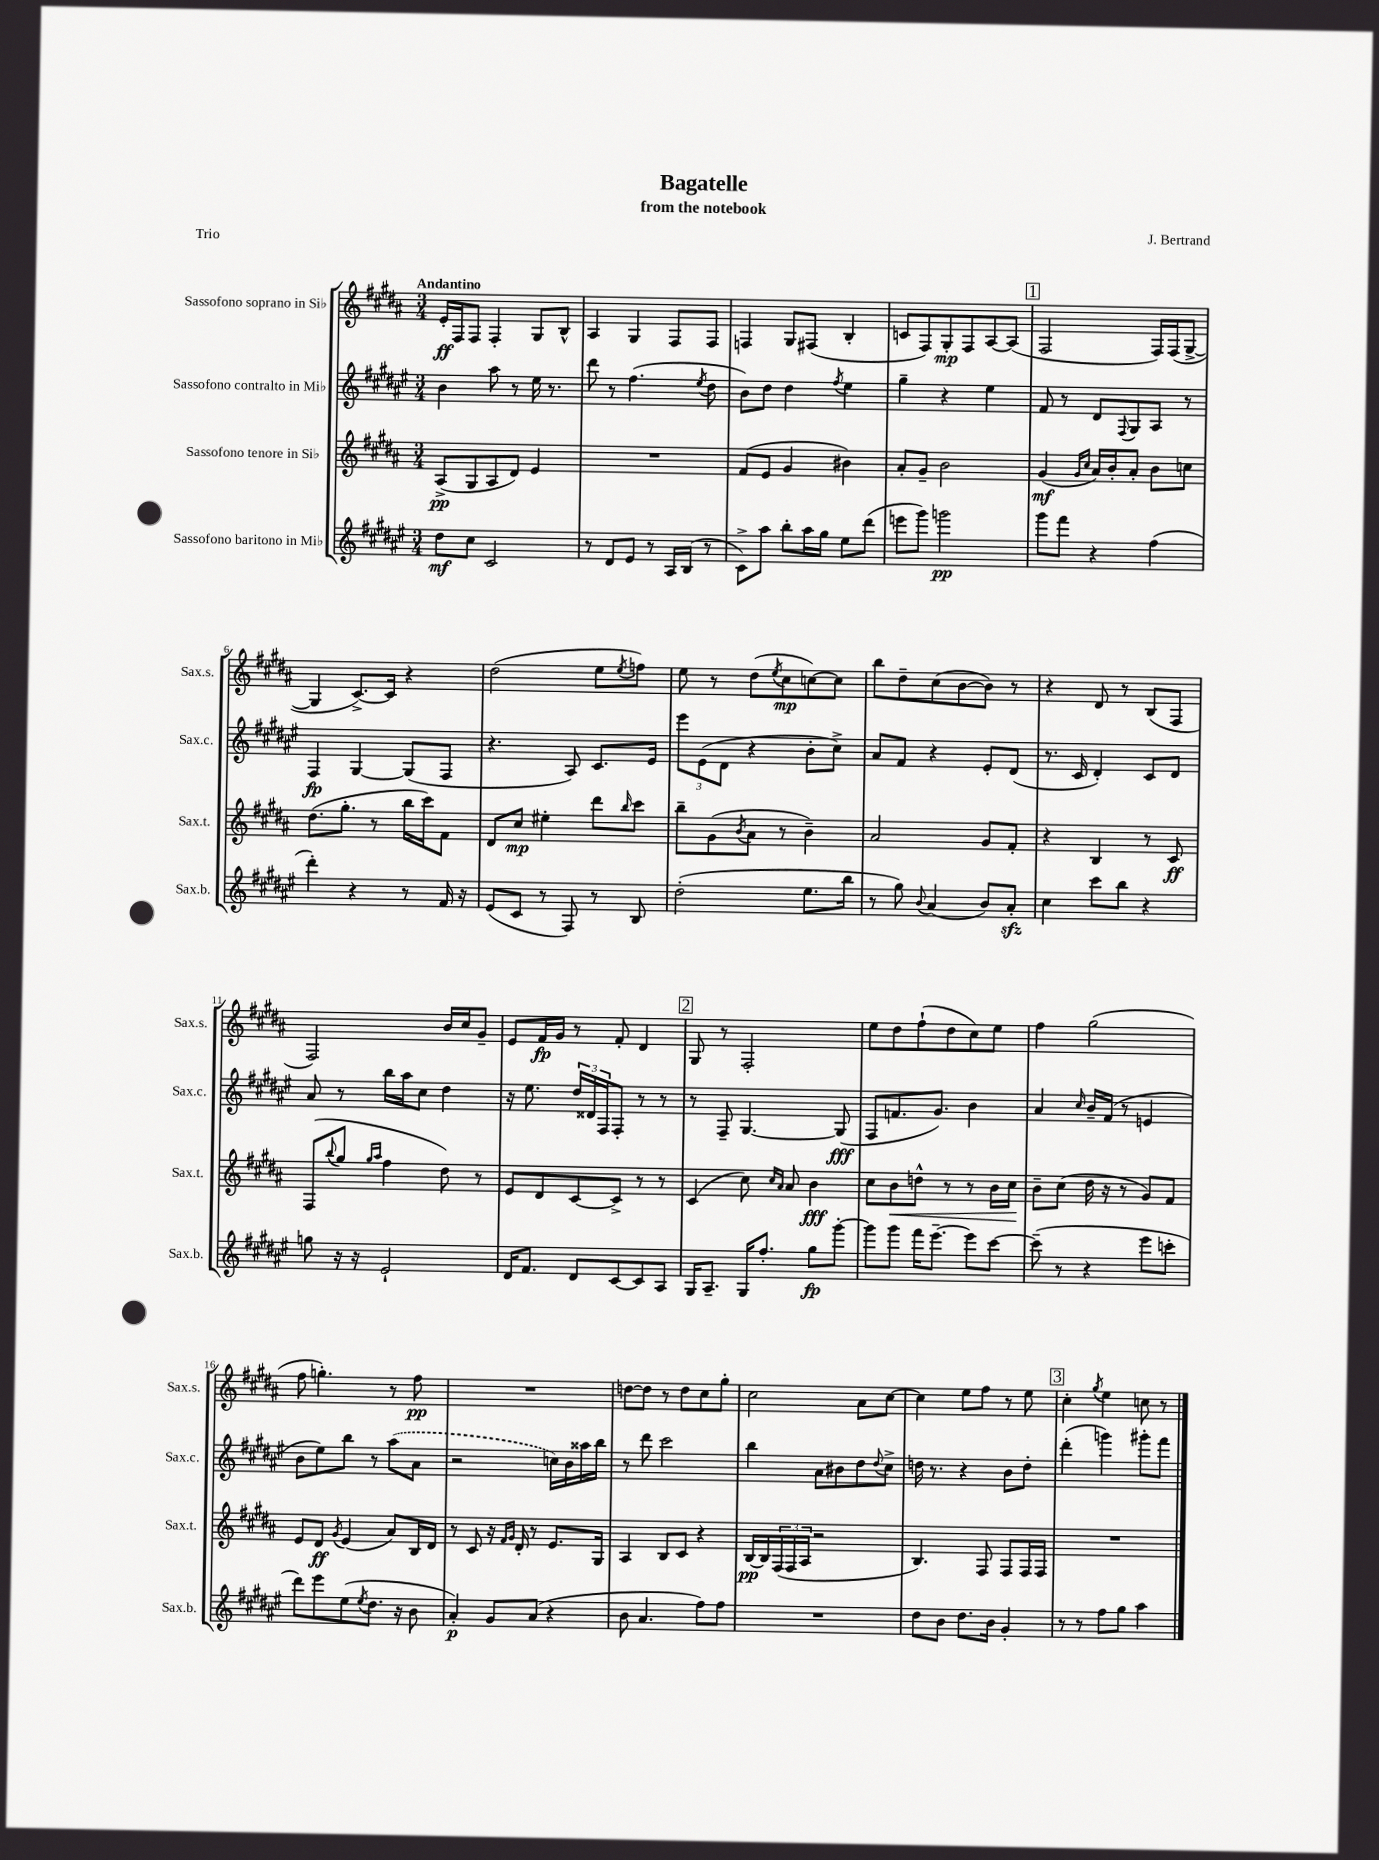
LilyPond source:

\header { title = "Bagatelle" composer = "J. Bertrand" subtitle = "from the notebook" piece = "Trio" }
<<
\new StaffGroup <<
\new Staff = "s0" \with { instrumentName = "Sassofono soprano in Sib" shortInstrumentName = "Sax.s." } {
    \clef treble \key b \major \numericTimeSignature \time 3/4 \tempo "Andantino"
    e'16-.\ff fis16 fis8 fis4-. gis8 b8-^ |
    ais4 gis4 fis8 fis8 |
    f4 gis8 fis8( b4-. |
    c'8 fis8) gis8-.\mp fis8 ais8~ ais8( |
    \mark \markup { \box "1" } fis2 fis16) fis16( gis8~-> |
    gis4 cis'8.~->) cis'16 r4 |
    dis''2( e''8 \acciaccatura { e''8 } f''8) |
    e''8 r8 dis''8( \acciaccatura { e''8 } cis''8\mp c''8~) c''8 |
    b''8 dis''8-- cis''8( b'8~ b'8) r8 |
    r4 dis'8 r8 b8( fis8 |
    fis2) b'16 cis''16 gis'8-- |
    e'8 fis'16\fp gis'16 r8 fis'8-. dis'4 |
    \mark \markup { \box "2" } gis8 r8 fis2-. |
    e''8 dis''8 fis''8-!( dis''8 cis''8) e''8 |
    fis''4 gis''2( |
    fis''8 g''4.-.) r8 fis''8\pp |
    R2. |
    d''8~ d''8 r8 d''8 cis''8 gis''8-. |
    cis''2 ais'8 cis''8~ |
    cis''4 e''8 fis''8 r8 e''8 |
    \mark \markup { \box "3" } cis''4-. \acciaccatura { gis''8 } e''4 c''8 r8 \bar "|." |
}
\new Staff = "s1" \with { instrumentName = "Sassofono contralto in Mib" shortInstrumentName = "Sax.c." } {
    \clef treble \key fis \major \numericTimeSignature \time 3/4
    b'4 ais''8 r8 eis''16 r8. |
    dis'''8 r8 fis''4.( \acciaccatura { eis''8 } dis''8 |
    b'8) dis''8 dis''4 \acciaccatura { fis''8 } eis''4 |
    gis''4-- r4 eis''4 |
    \mark \markup { \box "1" } fis'8 r8 dis'8 \appoggiatura { fis8 } gis8 ais8 r8 |
    fis4\fp gis4~ gis8( fis8 |
    r4. ais8) cis'8. eis'16 |
    \tuplet 3/2 { eis'''8 eis'8( dis'8 } r4 b'8-. cis''8->) |
    ais'8 fis'8 r4 eis'8-. dis'8( |
    r8. cis'16 dis'4-.) cis'8 dis'8 |
    ais'8 r8 b''16 ais''16 cis''8 dis''4 |
    r16 eis''8. \tuplet 3/2 { dis''16 disis'16 fis16 } fis8-. r8 r8 |
    \mark \markup { \box "2" } r8 fis8-- gis4.~ gis8\fff( |
    fis8 f'8. gis'8.) b'4 |
    ais'4 \grace { cis''16 } b'16-- fis'16( r8 e'4 |
    b'8 eis''8) b''8 r8 \once \slurDashed ais''8( ais'8 |
    r2 c''16) b'16 aisis''16 b''16 |
    r8 dis'''8 cis'''2 |
    b''4 ais'8 bis'8 dis''8 \appoggiatura { dis''8 } cis''8-> |
    d''16 r8. r4 b'8 d''8-. |
    \mark \markup { \box "3" } dis'''4-.( g'''4) gis'''8-. fis'''8 \bar "|." |
}
\new Staff = "s2" \with { instrumentName = "Sassofono tenore in Sib" shortInstrumentName = "Sax.t." } {
    \clef treble \key b \major \numericTimeSignature \time 3/4
    ais8->\pp( gis8 ais8 dis'8) e'4 |
    R2. |
    fis'8( e'8 gis'4 bis'4) |
    ais'8-. gis'8-- b'2 |
    \mark \markup { \box "1" } gis'4\mf( \grace { gis'16 cis''16 } ais'16) b'16-. ais'8-. b'8 c''8 |
    dis''8.( gis''8.-. r8 b''16 cis'''16) fis'8 |
    dis'8 cis''8\mp eis''4-. dis'''8 \grace { b''16 } cis'''8 |
    b''8-- gis'8( \acciaccatura { b'8 } ais'8 r8 b'4--) |
    ais'2 gis'8 fis'8-. |
    r4 b4 r8 cis'8\ff |
    fis8( \appoggiatura { b''8 } gis''8 \grace { gis''16 ais''16 } fis''4 dis''8) r8 |
    e'8 dis'8 cis'8~ cis'8-> r8 r8 |
    \mark \markup { \box "2" } cis'4( cis''8) \grace { cis''16 ais'16 } ais'8 b'4\fff |
    cis''8 b'8\< d''8-^ r8 r8 b'16 cis''16\! |
    b'8-- cis''8( dis''16 r16 r8 gis'8) fis'8 |
    e'8 dis'8\ff \acciaccatura { gis'8 } e'4( ais'8) b16 dis'16 |
    r8 cis'8 r16 \grace { fis'16 gis'16 } dis'16-. r8 e'8. gis16 |
    ais4 b8 cis'8 r4 |
    b16~\pp b16 \tuplet 3/2 { fis16( fis16 ais16 } r2 |
    b4.) fis8 fis8 fis16 fis16 |
    \mark \markup { \box "3" } R2. \bar "|." |
}
\new Staff = "s3" \with { instrumentName = "Sassofono baritono in Mib" shortInstrumentName = "Sax.b." } {
    \clef treble \key fis \major \numericTimeSignature \time 3/4
    dis''8\mf cis''8 cis'2 |
    r8 dis'8 eis'8 r8 ais16 b16( r8 |
    cis'8->) ais''8 b''8-. ais''16 gis''16 eis''8 dis'''8( |
    e'''8 gis'''8) g'''2\pp |
    \mark \markup { \box "1" } gis'''8 fis'''8 r4 fis''4( |
    dis'''4-.) r4 r8 fis'16 r16 |
    eis'8( cis'8 r8 fis8) r8 b8 |
    dis''2-.( eis''8. b''16 |
    r8 gis''8) \appoggiatura { b'8 } ais'4( b'8) ais'8-.\sfz |
    cis''4 cis'''8 b''8 r4 |
    g''8 r16 r16 eis'2-! |
    dis'16 fis'8. dis'8 cis'8~ cis'8 ais8 |
    \mark \markup { \box "2" } gis16 ais8.-- gis16 fis''8.-. gis''8\fp gis'''8~-. |
    gis'''8 gis'''8 fis'''16 eis'''8.~-- eis'''8 cis'''8~ |
    cis'''8--( r8 r4 eis'''8 c'''8-. |
    dis'''8) eis'''8 eis''8( \acciaccatura { eis''8 } dis''8. r16 b'8 |
    ais'4-.\p) gis'8 ais'8( r4 |
    b'8 ais'4. fis''8) fis''8 |
    R2. |
    dis''8 b'8 dis''8. b'16 gis'4-. |
    \mark \markup { \box "3" } r8 r8 fis''8 gis''8 ais''4 \bar "|." |
}
>>
>>
